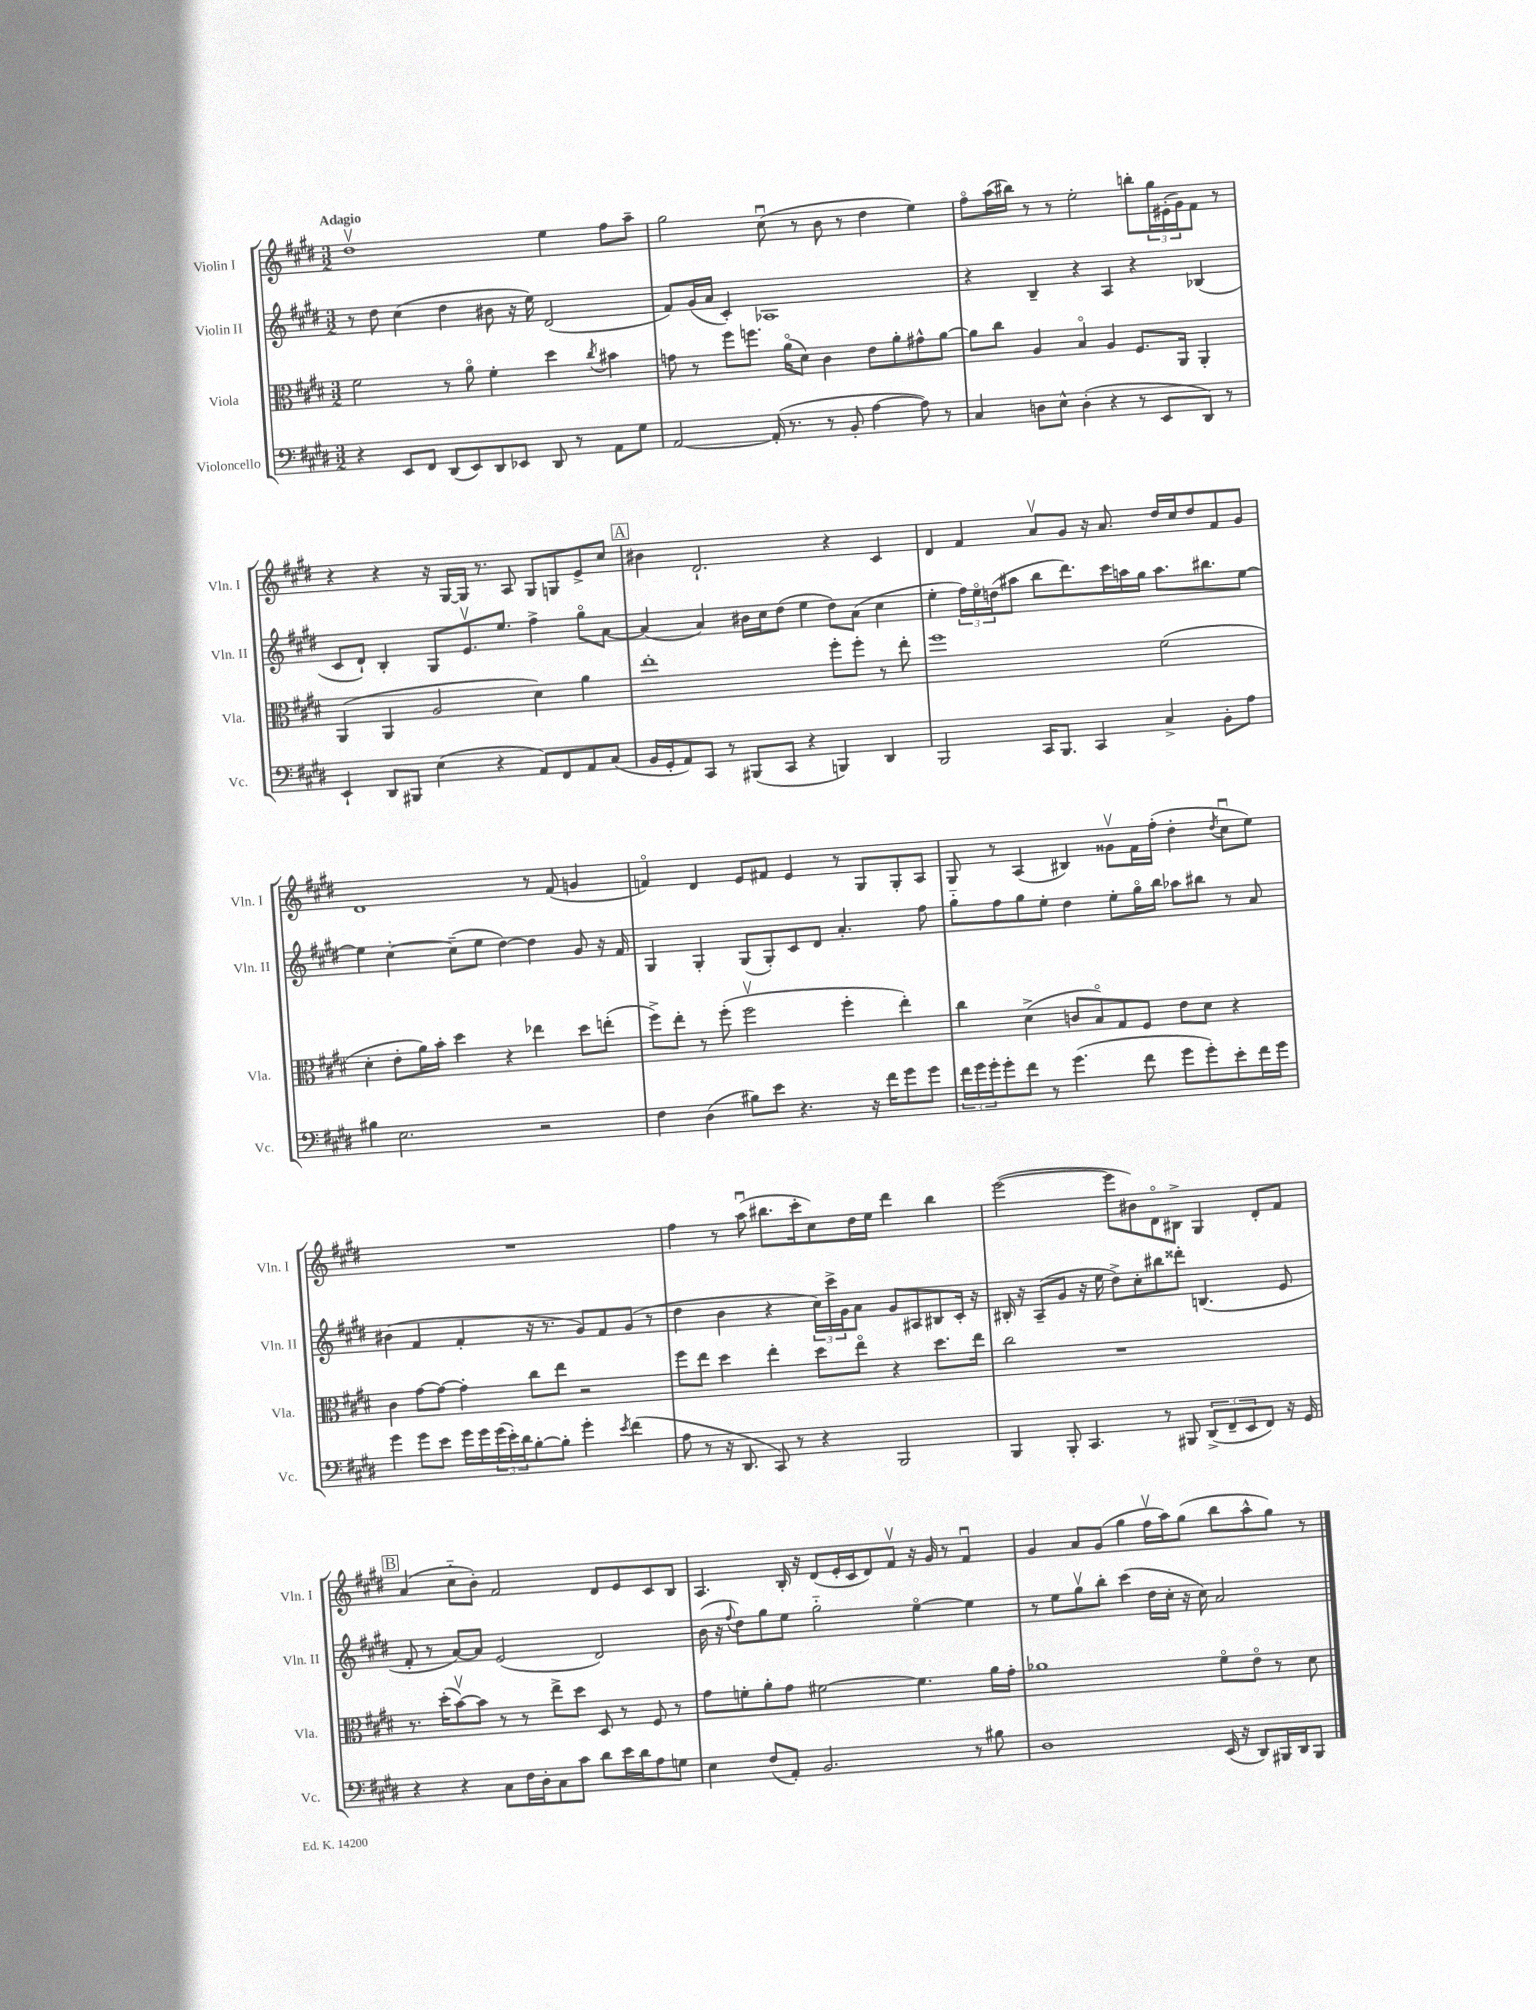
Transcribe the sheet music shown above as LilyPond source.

<<
\new StaffGroup <<
\new Staff = "s0" \with { instrumentName = "Violin I" shortInstrumentName = "Vln. I" } {
    \clef treble \key e \major \numericTimeSignature \time 3/2 \tempo "Adagio"
    dis''1\upbow e''4 fis''8 a''8-- |
    gis''2 cis''8\downbow( r8 b'8 r8 dis''4 e''4) |
    fis''8\flageolet a''16( bis''16) r8 r8 e''2-. b''8-. \tuplet 3/2 { gis''16 eis'16-.( gis'16) } fis'8 r8 |
    r4 r4 r16 gis16~ gis16 r8. a8 gis8 g8 e'8-> cis''8 |
    \mark \markup { \box "A" } bis'4 dis'2.-! r4 cis'4 |
    dis'4 fis'4 a'8\upbow gis'8 r16 a'8. dis''16 cis''16 dis''8 fis'8 gis'8 |
    dis'1 r8 fis'8( g'4 |
    f'4\flageolet) dis'4 e'8 fis'8 e'4 r8 gis8 gis8-. a8 |
    gis8 r8 a4( bis4) gisis'8\upbow fis'16 fis''16-.( dis''4-. \acciaccatura { dis''8 } cis''8\downbow e''8) |
    R1. |
    fis''4 r8 a''8\downbow( bis''8. cis'''16-. cis''8) dis''16 e''16 dis'''4 bis''4 |
    e'''2~( e'''8 bis'8) dis'8\flageolet bis8-> gis4 dis'8-. fis'8 |
    \mark \markup { \box "B" } a'4( cis''8-_ b'8-.) fis'2 dis'8 e'8 cis'8 b8 |
    a4. b16-. r16 dis'8( e'16-. cis'16 dis'8) fis'8\upbow r16 gis'16 r8 fis'4\downbow |
    gis'4 a'8 gis'8( gis''4 fis''16\upbow a''16) gis''8( b''8 a''8-^ gis''8) r8 \bar "|." |
}
\new Staff = "s1" \with { instrumentName = "Violin II" shortInstrumentName = "Vln. II" } {
    \clef treble \key e \major \numericTimeSignature \time 3/2
    r8 dis''8 cis''4( dis''4 bis'8 r16 e''16) dis'2( |
    fis'8) gis'16( a'16 cis'4-.) aes1 |
    r4 b4-- r4 a4 r4 bes4( |
    cis'8 dis'8-!) b4-. gis8 e'8.\upbow e''8. fis''4-> gis''8\flageolet a'8~ |
    \mark \markup { \box "A" } a'4( a'4) bis'16 cis''16 dis''8( e''4 dis''8) a'8( cis''4 |
    e''4-. \tuplet 3/2 { fis''16) e''16\flageolet d''16( } ais''8 b''8 dis'''8.) cis'''16 a''16 gis''16 a''8. bis''8. e''8~ |
    e''4 cis''4~-. cis''8--( e''8 dis''4~) dis''4 gis'8 r16 fis'16 |
    gis4 gis4-. gis8( gis8-.) cis'8 dis'8 a'4.-. fis''8 |
    gis''8-_ fis''8 gis''8 e''8-. dis''4 e''8-. gis''16\flageolet b''16 aes''8 bis''8 r8 a'8 |
    bis'4( fis'4 fis'4-. r16 r8. gis'8) fis'8 gis'8( r8 |
    dis''4 b'4 r4 \tuplet 3/2 { cis''16) cis'''16-> gis'16 } a'8 gis'8 ais8 bis8 cis'16-. r16 |
    bis16-. r16 a8--( gis'8 r16 e''16 dis''8->) cis''8-. bis''8 disis'''8-. b4.( e'8 |
    \mark \markup { \box "B" } fis'8-. r8 a'8~) a'8 e'2( dis'2) |
    b'16( r16 \appoggiatura { fis''8 } dis''8) gis''8 e''8 gis''2-_ e''4~\flageolet e''4 |
    r8 e''8 gis''8\upbow b''8-. cis'''4( dis''16 cis''16-. r16 cis''16) a'2 \bar "|." |
}
\new Staff = "s2" \with { instrumentName = "Viola" shortInstrumentName = "Vla." } {
    \clef alto \key e \major \numericTimeSignature \time 3/2
    fis'2 r8 a'8\flageolet fis'4-. dis''4 \acciaccatura { cis''8 } bis'4 |
    g'8 r8 fis''8 f''8. a'16\flageolet( dis'8) cis'4 e'8 a'8-. gis'8-^ a'8~ |
    a'8 cis''8 a4 b4\flageolet a4 fis8. a,16 a,4-. |
    a,4( a,4 a2 dis'4) a'4 |
    \mark \markup { \box "A" } e''1-. fis''8-. fis''8-. r8 e''8-. |
    fis''1 fis'2( |
    dis'4-. e'8-. a'16) b'16-. dis''4 r4 ees''4 dis''8 e''8-.( |
    fis''8->) e''8-. r8 fis''8-.( fis''2\upbow fis''4-. e''4-.) |
    cis''4 dis'4->( c'8 b8\flageolet) gis8 fis8 e'8 dis'8 r4 |
    cis'4 gis'8~ gis'8~ gis'4-. cis''8 e''8 r2 |
    fis''8 e''8 dis''4 e''4-. dis''8 e''8\flageolet r4 dis''8. e''16 |
    cis''2 r1 |
    \mark \markup { \box "B" } r8. dis''16-.( b'8~\upbow) b'8 r8 r8 e''8-> dis''8 dis8 r8 fis8 r8 |
    gis'8 f'8-. a'8-. gis'8 fis'2~ fis'4. a'16 gis'16-. |
    aes'1 fis'8\flageolet e'8\flageolet r8 dis'8 \bar "|." |
}
\new Staff = "s3" \with { instrumentName = "Violoncello" shortInstrumentName = "Vc." } {
    \clef bass \key e \major \numericTimeSignature \time 3/2
    r4 e,8 fis,8 dis,8( e,8) dis,8 ees,8 dis,8 r8 a,8 gis8 |
    a,2~ a,16-.( r8. r8 b,8-. a4~ a8) r8 |
    cis4 d8 e8-^ d4-.( r4 r8 e,8 dis,8) r8 |
    e,4-! dis,8 bis,,8 e4( r4 a,8) fis,8 a,8 cis8( |
    \mark \markup { \box "A" } b,16 gis,16-. a,8) cis,8 r8 bis,,8( cis,8 r4 b,,4) dis,4 |
    b,,2 cis,16 b,,8. cis,4 cis4-> b,8-. a8 |
    bis4 e2. r2 |
    fis4 dis4( bis8) e'8 r4. r16 fis'16 gis'8 gis'8 |
    \tuplet 3/2 { fis'16 gis'16 gis'16-. } gis'8-. fis'8 r8 gis'4.( fis'8 gis'8 gis'8-.) e'8-. fis'16 gis'16 |
    gis'4 gis'8 e'8 gis'16 gis'16 \tuplet 3/2 { gis'16( e'16-.) dis'16 } b8~-. b8-. gis'4-. \acciaccatura { e'8 } fis'4( |
    a8 r8 r16 dis,8. cis,8) r8 r4 b,,2 |
    b,,4 b,,8-. cis,4. r8 bis,,8 \tuplet 3/2 { dis,8->( fis,8-- e,8 } fis,8) r16 gis,16 |
    \mark \markup { \box "B" } r4 r4 cis8 fis16 dis16-. cis8 cis'8 dis'8 e'16 dis'16 a8 g8 |
    e4 fis8( a,8-.) b,2. r8 bis8 |
    dis1 e,16( r16 dis,8) bis,,16 dis,16 bis,,8 \bar "|." |
}
>>
>>
\layout { \context { \Score \remove "Bar_number_engraver" } }
